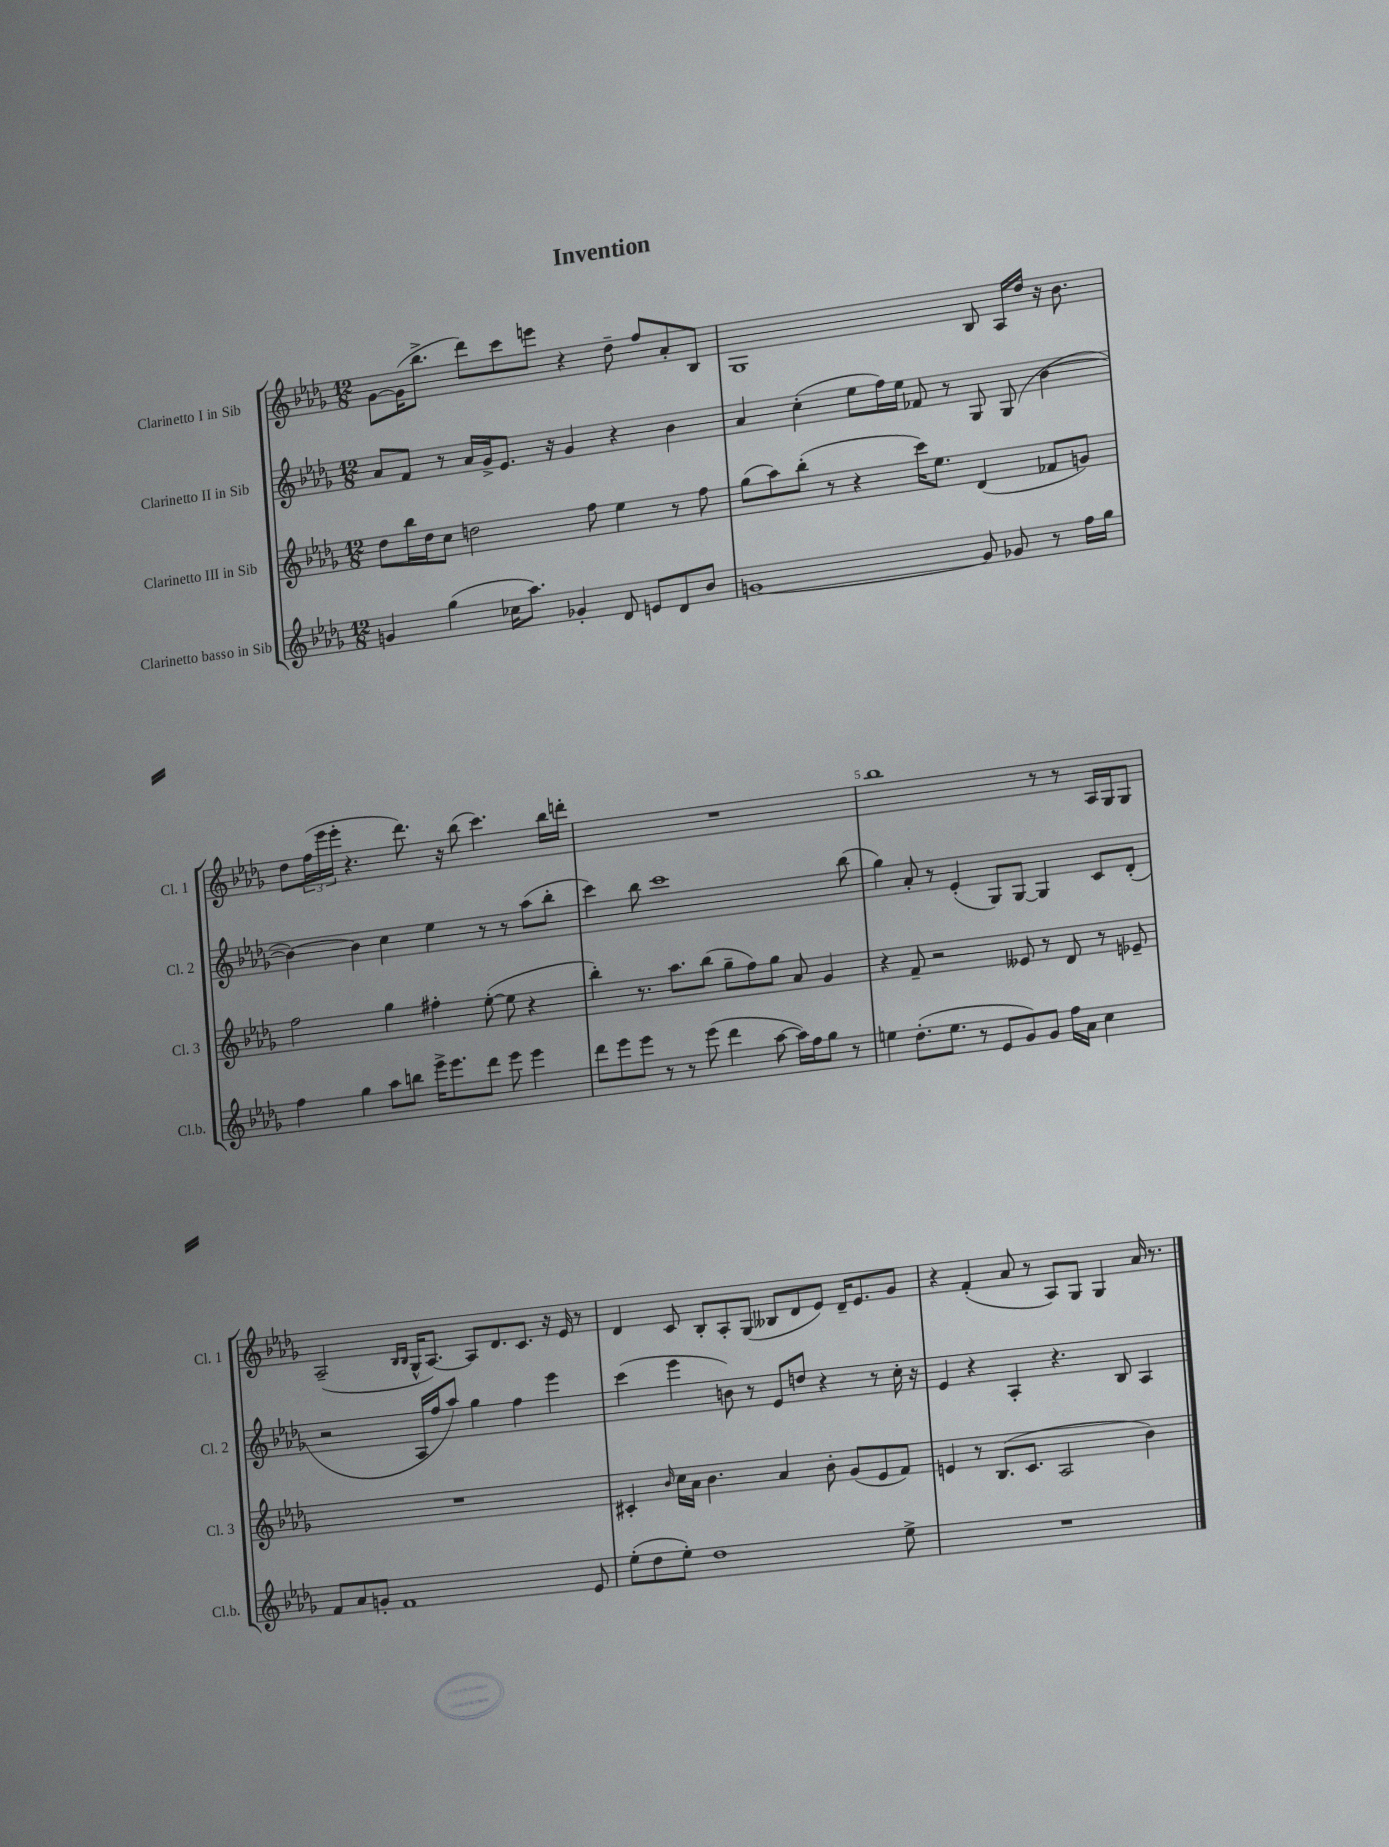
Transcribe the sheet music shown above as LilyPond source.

\header { title = "Invention" }
<<
\new StaffGroup <<
\new Staff = "s0" \with { instrumentName = "Clarinetto I in Sib" shortInstrumentName = "Cl. 1" } {
    \clef treble \key des \major \numericTimeSignature \time 12/8
    ges'8~ ges'16( bes''8.-> des'''8) c'''8 e'''8 r4 des''8-- f''8 aes'8-. bes8 |
    ges1 bes8 aes16 des''16 r16 bes'8. |
    des''8 \tuplet 3/2 { f''16( ees'''16 ees'''16-. } r4. des'''8.) r16 bes''8( c'''4.) bes''16 d'''16-. |
    R1. |
    bes''1 r8 r8 aes16 ges16 ges8 |
    aes2--( \grace { bes16 bes16 } ges16-^ aes8.~) aes8 des'8. c'8. r16 ees'16 r8 |
    des'4 c'8 bes8-. aes8-. ges8( beses8 des'8 ees'8) des'16-- ees'8. ges'8 |
    r4 f'4-.( aes'8 r8 aes8) ges8 ges4 aes'16 r8. \bar "|." |
}
\new Staff = "s1" \with { instrumentName = "Clarinetto II in Sib" shortInstrumentName = "Cl. 2" } {
    \clef treble \key des \major \numericTimeSignature \time 12/8
    aes'8 f'8 r8 aes'16 ges'16-> ees'8. r16 ges'4 r4 bes'4 |
    aes'4 c''4-.( ees''8 f''16) ees''16 fes'8 r8 ges8 ges8( bes'4~ |
    bes'4~) bes'4 c''4 ees''4 r8 r8 aes''8( bes''8-. |
    c'''4) bes''8 c'''1 bes''8( |
    ges''4) aes'8-. r8 ees'4-.( ges8) ges8~ ges4 c'8 des'8-.( |
    r2 aes16 f''16 aes''8) ges''4 f''4 ees'''4 |
    c'''4( ees'''4 b'8) r8 ees'8 d''8 r4 r8 c''16-. r16 |
    ees'4 r4 aes4-. r4. bes8 aes4 \bar "|." |
}
\new Staff = "s2" \with { instrumentName = "Clarinetto III in Sib" shortInstrumentName = "Cl. 3" } {
    \clef treble \key des \major \numericTimeSignature \time 12/8
    des''8 bes''16 des''16 c''8 d''2 f''8 ees''4 r8 f''8 |
    ges''8( aes''8) bes''8-.( r8 r4 c'''16) ees''8. des'4( fes'8 g'8) |
    f''2 ges''4 fis''4-. ees''8~-.( ees''8 r4 |
    bes''4-.) r8. aes''8. bes''8( ges''8-- f''8) ges''8 aes'8 ges'4 |
    r4 f'8-- r2 eeses'8 r8 des'8 r8 ees'8-- |
    R1. |
    cis'4-. \grace { bes'16 } c''16 aes'16 bes'4. aes'4 bes'8-. ges'8( ees'8 f'8) |
    e'4 r8 bes8.( c'8. aes2 bes'4) \bar "|." |
}
\new Staff = "s3" \with { instrumentName = "Clarinetto basso in Sib" shortInstrumentName = "Cl.b." } {
    \clef treble \key des \major \numericTimeSignature \time 12/8
    g'4 ges''4( ces''16 aes''8.) ges'4-. des'8 e'8 des'8 bes'8 |
    g'1~ g'8 ges'8 r8 f''16 ges''16 |
    f''4 ges''4 aes''8 b''8 ees'''16-> ees'''8. des'''8 ees'''8 ees'''4 |
    des'''8 ees'''8 ees'''8 r8 r8 ees'''8( des'''4 aes''8~ aes''16) f''16 ges''8 r8 |
    e''4 des''8.-.( e''8. r8 ees'8 ges'8) ges'8 f''16 aes'16 c''4 |
    f'8 aes'8 g'8-. f'1 ees'8 |
    ees''8-.( des''8 ees''8-.) des''1 ees''8-> |
    R1. \bar "|." |
}
>>
>>
\layout { \context { \Score \override BarNumber.break-visibility = ##(#f #t #t) barNumberVisibility = #(every-nth-bar-number-visible 5) } }
